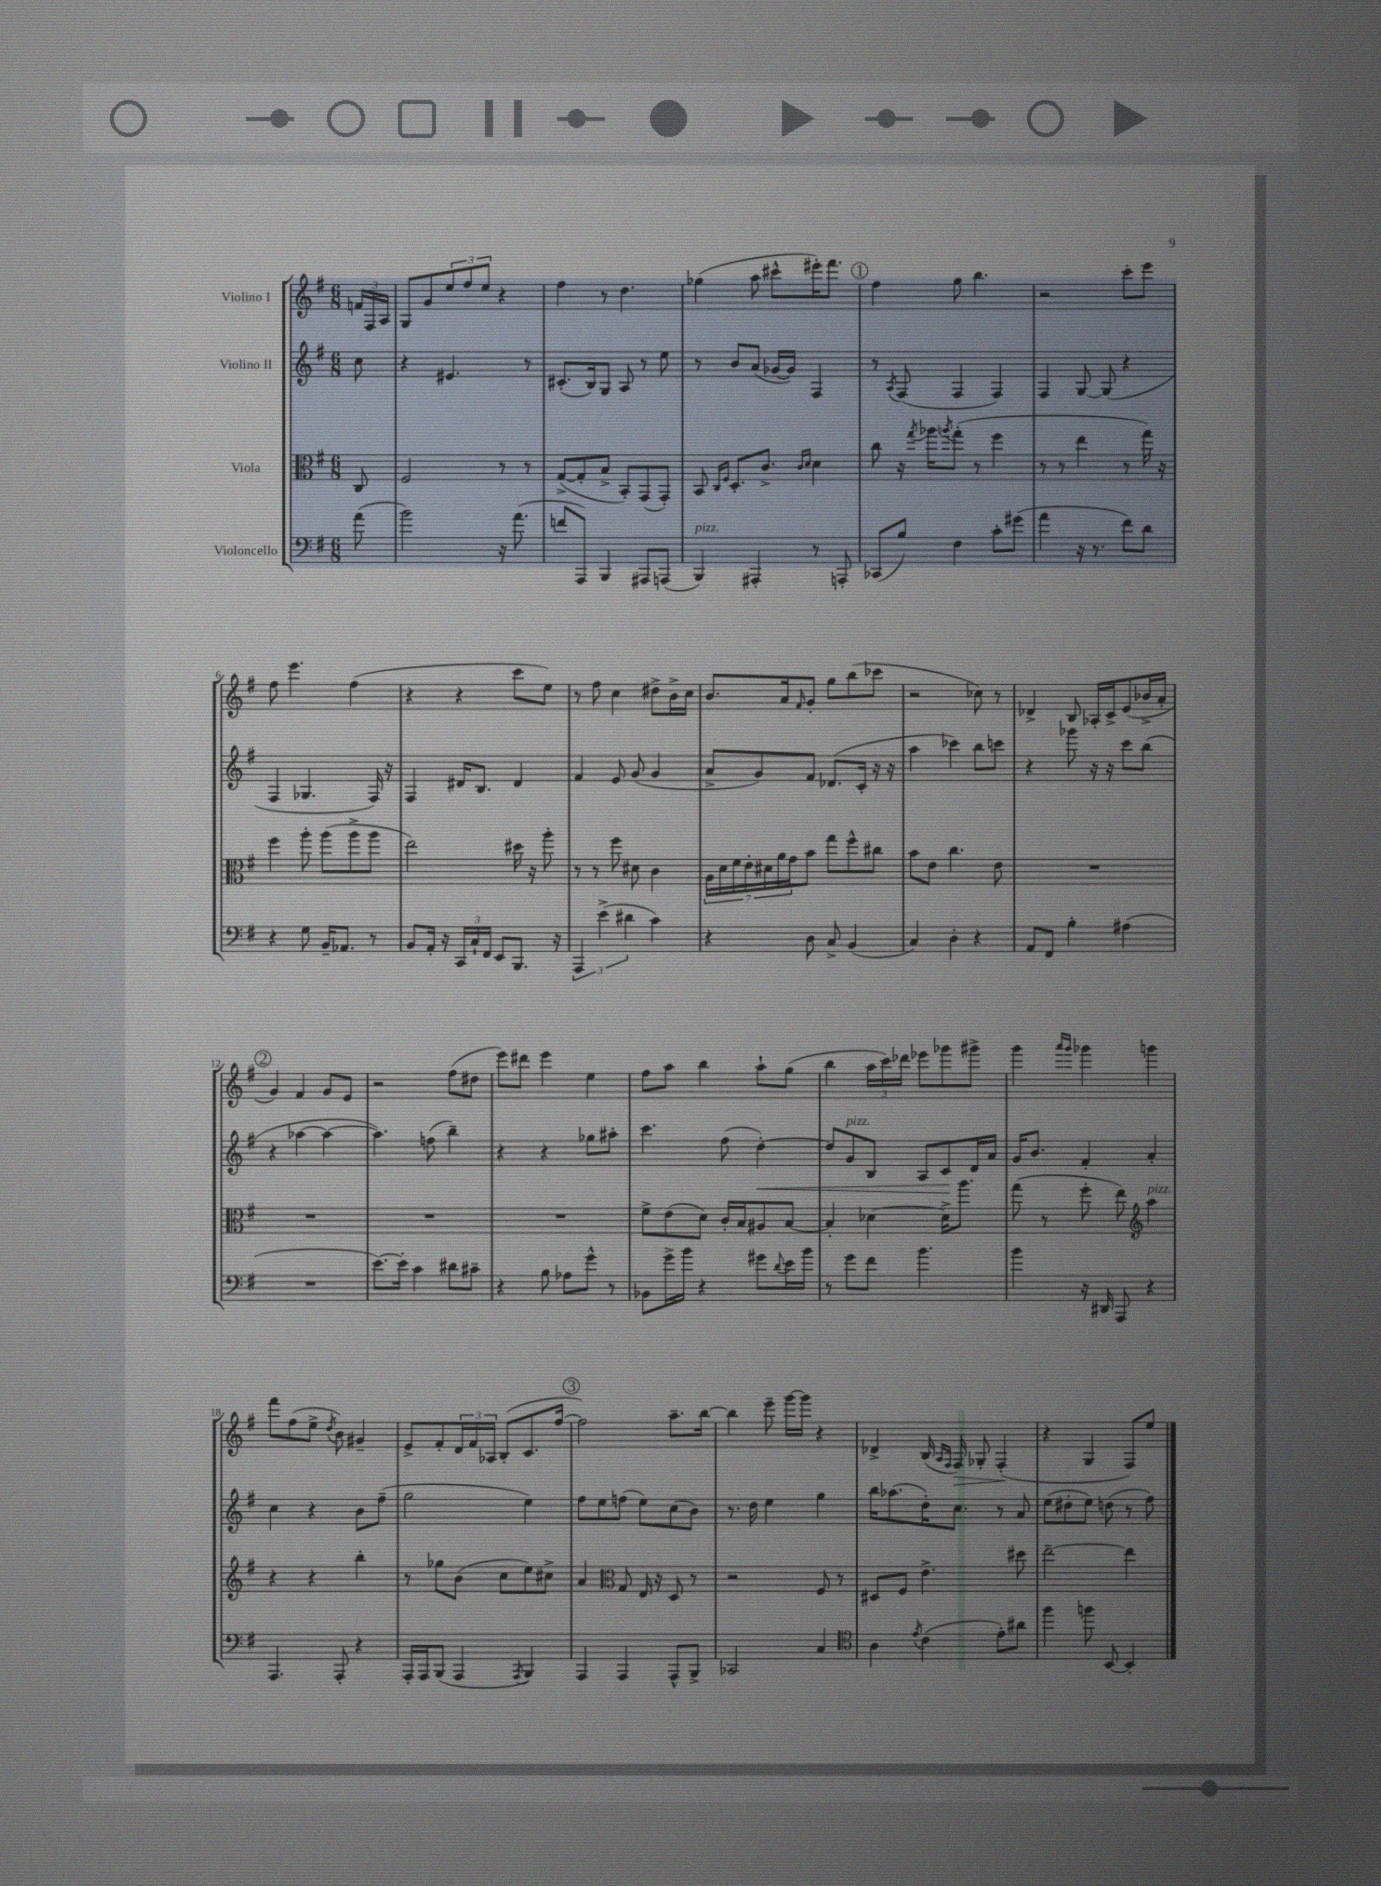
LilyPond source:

<<
\new StaffGroup <<
\new Staff = "s0" \with { instrumentName = "Violino I" } {
    \clef treble \key g \major \numericTimeSignature \time 6/8 \partial 8
    \tuplet 3/2 { f'16 fis16 a16 } |
    g8 g'8 \tuplet 3/2 { e''8 fis''8 e''8 } r4 |
    fis''4 r8 d''4. |
    ges''4( a''8 cis'''8-^ eis'''16-.) fis'''8. |
    \mark \markup { \circle "1" } fis''4 g''8 b''4. |
    r2 c'''8-. e'''8 |
    fis''8 e'''4. fis''4( |
    r4 r4 c'''8 e''8) |
    r8 fis''8 c''4 dis''8-> b'16-> c''16 |
    b'8. a'16 \grace { fis'16 } g'8-. g''8 b''8( ces'''8 |
    r2 ces''8) r8 |
    des'4-> b8 aes16-. c'16-> e'8( bes'16-> a'16-. |
    \mark \markup { \circle "2" } g'4) fis'4 g'8 e'8 |
    r2 fis''8( dis''8 |
    e'''8) dis'''8 e'''4 e''4 |
    fis''8 a''8 b''4 a''8-! g''8( |
    b''4 \tuplet 3/2 { a''16 c'''16) des'''16 } ees'''8 ges'''8 gis'''8-> |
    g'''4 \grace { a'''16 g'''16 } ges'''4 g'''4 |
    fis'''8 fis''8( e''8-> \acciaccatura { d''8 } b'8) gis'4-- |
    e'8-> fis'8-. \tuplet 3/2 { d'16 fis'16 aes16 } b8-.( c'8. fis''16~ |
    \mark \markup { \circle "3" } fis''2) a''8.-- b''16~ |
    b''4 e'''8-- g'''16~ g'''16 r4 |
    des'4-> b16( \grace { a16 fis16 } fis16\>) ges8-. fis4-.\!( |
    r4 g4 fis8) e''8 \bar "|." |
}
\new Staff = "s1" \with { instrumentName = "Violino II" } {
    \clef treble \key g \major \numericTimeSignature \time 6/8 \partial 8
    c''8 |
    r4 eis'4. r8 |
    cis'8.-.( b16) g8 a8 r8 e''8 |
    r8 b'8 a'8( ges'16~ ges'16) fis4 |
    \mark \markup { \circle "1" } r8 \acciaccatura { a8 } fis8( fis4 fis4) |
    fis4 g8~ g8( r4 |
    fis4 ges4. fis16) r16 |
    fis4 dis'16 b8. dis'4 |
    fis'4 e'8 g'8( g'4 |
    a'8-> g'8) fis'8 des'8.( c'16-. r16 r16 |
    a''4 ces'''4) b''8 c'''8 |
    r4 ges'''8 r16 r16 c'''8 b''8( |
    \mark \markup { \circle "2" } r4 aes''4~ aes''4~ |
    aes''4.) f''8( b''4--) |
    r4 r4 ges''8 ais''8-. |
    c'''4. fis''8( d''4~-.\<) |
    d''8 g'8^\markup { \italic "pizz." } b8 a8 c'8\! d'16 a'16 |
    g'16 b'8. fis'4-. a'4-. |
    c''4 r4 b'8 fis''8--( |
    g''2 e''4) |
    \mark \markup { \circle "3" } fis''8 e''8 f''8( e''8) c''8( b'8) |
    r8. d''16 e''4 g''4 |
    b''16 aes''8.( d''16-.) c''8. r8 a'8 |
    e''8( dis''8-. e''8) d''8( r8 fis''8) \bar "|." |
}
\new Staff = "s2" \with { instrumentName = "Viola" } {
    \clef alto \key g \major \numericTimeSignature \time 6/8 \partial 8
    c8 |
    fis2 r8 r8 |
    g8~->( g8-. b8-> b,8-.) g,8( g,8-.) |
    b,8 \grace { c16 fis16 } d8.-. c'8.-> \grace { c'16 d'16 } d'4 |
    \mark \markup { \circle "1" } c''8 r16 \acciaccatura { g''8 } aes''16 \acciaccatura { a''8 } g''8-.( r8 fis''4 |
    r8 r8 e''4 r8 g''16) r16 |
    fis''4 a''8-. a''8( a''8-> a''8 |
    e''2) dis''16 r16 a''8-. |
    r8 r8 fis''8 dis'8 c'4 |
    \tuplet 7/4 { a16 d'16 fis'16 e'16-. dis'16 a'16 g'16 } b'8 g''8 fis''8-^ cis''8 |
    b'8 e'8 c''4. e'8 |
    R2. |
    \mark \markup { \circle "2" } R2. |
    R2. |
    R2. |
    fis'8-> e'8( d'8) c'16-. b16 ais8 b8~ |
    b4-. des'4~ des'16-> a''8. |
    g''8( r8 fis''8-. e''8) \clef treble a''4^\markup { \italic "pizz." } |
    r4 r4 b''4-. |
    r8 ges''8 b'8( c''8 e''8) cis''8-> |
    \mark \markup { \circle "3" } a'4 \clef alto g8 e16 r16 d8 r8 |
    r2 fis8 r8 |
    dis8 fis8 e'4.-> dis''8 |
    e''2~-- e''4 \bar "|." |
}
\new Staff = "s3" \with { instrumentName = "Violoncello" } {
    \clef bass \key g \major \numericTimeSignature \time 6/8 \partial 8
    a'8( |
    b'2) r16 a'8.( |
    f'8 a,,8) b,,4 ais,,8 a,,8( |
    b,,4^\markup { \italic "pizz." }) ais,,4-. r8 a,,8-. |
    \mark \markup { \circle "1" } ces,8( b8) fis4 c'8-. gis'8( |
    a'4 r16 r8. fis'8) d'8 |
    r4 g8 b,16-- aes,8. r8 |
    b,8 a,16-. r16 \tuplet 3/2 { c,16 c16-! fis,16 } e,8 b,,8. r16 |
    \tuplet 3/2 { a,,4 e'4->( dis'4 } c'4) |
    r4 d8 c8-> b,4( |
    c4) d4-. r4 |
    a,8 fis,8 b4-. ais4( |
    \mark \markup { \circle "2" } R2. |
    e'8.~) e'16-. c'4 dis'8 cis'8-- |
    r4 b8 aes8 g'8-^ r8 |
    bes,8 g'16-> b'16 r4 gis'8 \appoggiatura { d'8 } e'16 b'16 |
    r8 g'8 fis'8 b'4. |
    b'4 r16 dis,16 a,,8 r4 |
    a,,4. a,,8-. r4 |
    a,,16-. a,,16 b,,8( a,,4 \acciaccatura { a,,8 } b,,4) |
    \mark \markup { \circle "3" } a,,4 a,,4 a,,8-^ b,,8-> |
    ces,2 c4 |
    \clef tenor a4 \acciaccatura { e'8 } c'4( e'8-.) ais'8 |
    fis''4 f''8 b,8~ b,4-. \bar "|." |
}
>>
>>
